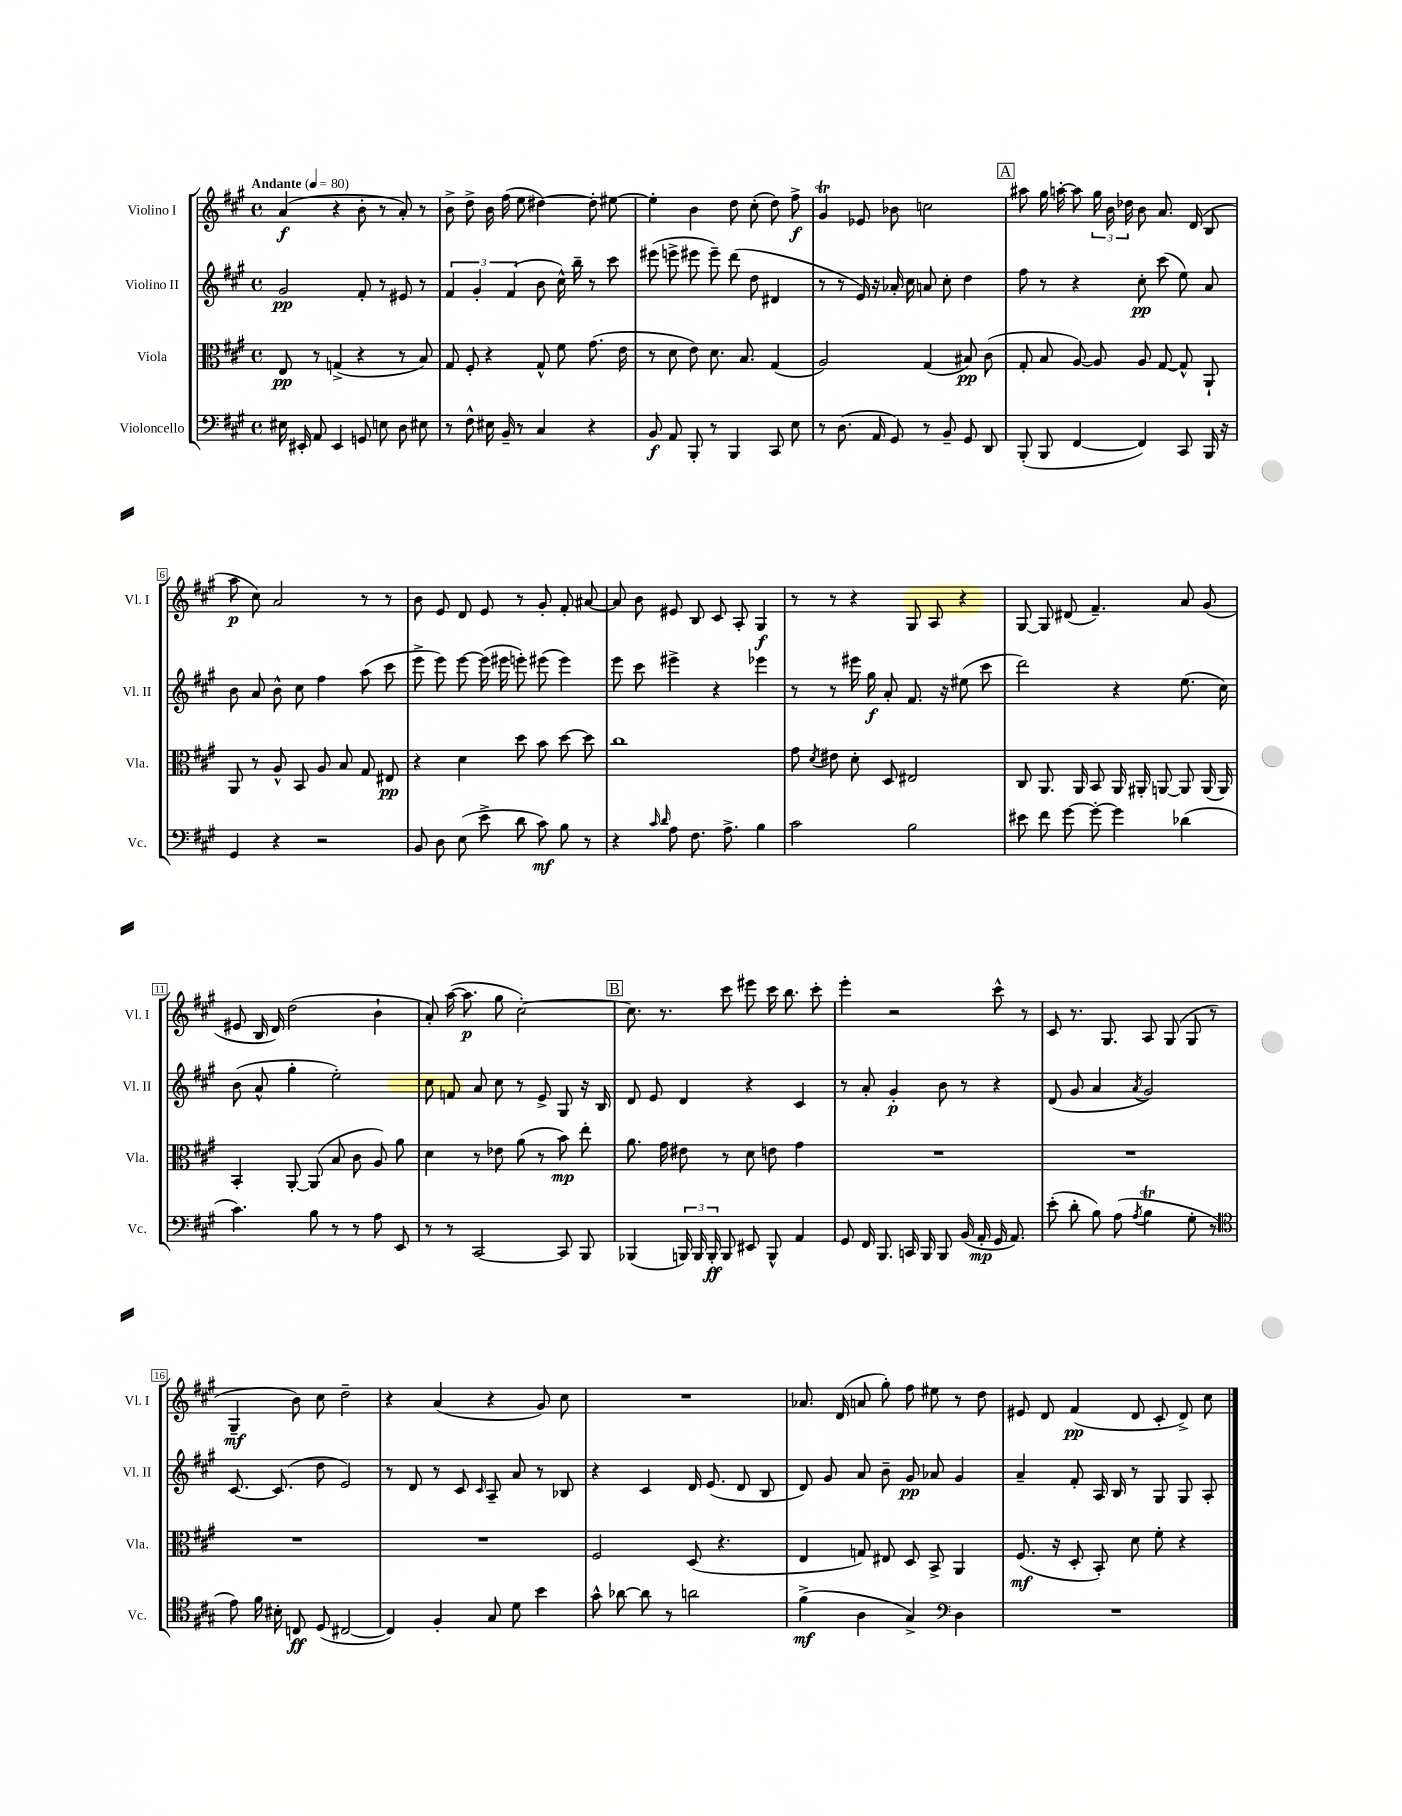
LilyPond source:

<<
\new StaffGroup <<
\new Staff = "s0" \with { instrumentName = "Violino I" shortInstrumentName = "Vl. I" } {
    \clef treble \key a \major \defaultTimeSignature \time 4/4 \tempo "Andante" 4 = 80
    \autoBeamOff a'4\f( r4 b'8-. r8 a'8-.) r8 |
    b'8-> d''8-> b'16 fis''16( e''8 dis''4~) dis''8-. eis''8~ |
    eis''4-. b'4 d''8 cis''8-.( d''8) fis''8->\f |
    gis'4\trill ees'8 bes'8 c''2 |
    \mark \markup { \box "A" } ais''8 gis''16 a''16~-. a''8 \tuplet 3/2 { gis''16 b'16 des''16 } b'8 a'8. d'16( b8 |
    a''8\p cis''8) a'2 r8 r8 |
    b'8 e'8 d'8 e'8 r8 gis'8-. fis'8-. ais'8~ |
    ais'8 b'8 eis'8 b8 cis'8 a8-. gis4\f |
    r8 r8 r4 gis8 a8 r4 |
    gis8~ gis8 dis'8( fis'4.--) a'8 gis'8( |
    eis'8 b16 d'16) d''2( b'4-! |
    a'8-.) a''16~( a''8.\p gis''8 cis''2~-.) |
    \mark \markup { \box "B" } cis''8. r8. cis'''8 eis'''8 cis'''16 b''8. cis'''8-. |
    e'''4-. r2 cis'''8-^ r8 |
    cis'8 r8. gis8. a8 gis8( gis8 r8 |
    gis4--\mf b'8) cis''8 d''2-- |
    r4 a'4( r4 gis'8) cis''8 |
    R1 |
    aes'8. d'16( a'8 gis''8-.) fis''8 eis''8 r8 d''8 |
    eis'8 d'8 fis'4\pp( d'8 cis'8-. d'8->) cis''8 \bar "|." |
}
\new Staff = "s1" \with { instrumentName = "Violino II" shortInstrumentName = "Vl. II" } {
    \clef treble \key a \major \defaultTimeSignature \time 4/4
    \autoBeamOff gis'2\pp fis'8-. r8 eis'8 r8 |
    \tuplet 3/2 { fis'4 gis'4-. fis'4( } b'8 cis''16-^) b''16-- r8 cis'''8 |
    eis'''8( e'''8-> eis'''8 eis'''8--) d'''8( d''8 dis'4 |
    r8 r8 e'16) r16 aes'16-. cis''16 a'8 cis''8-. d''4 |
    \mark \markup { \box "A" } fis''8 r8 r4 cis''8-.\pp cis'''8( e''8) a'8 |
    b'8 a'8 b'8-^ cis''8 fis''4 a''8( cis'''8 |
    e'''8-> e'''8) e'''8~ e'''16( eis'''16 e'''8-.) eis'''8( eis'''4) |
    e'''8 cis'''8 eis'''4-> r4 ees'''4 |
    r8 r8 eis'''16 gis''16\f a'8-. fis'8. r16 eis''8( cis'''8 |
    d'''2) r4 e''8.( cis''16) |
    b'8( a'8-^ gis''4-. e''2-.) |
    cis''8 f'8 a'8 cis''8 r8 e'8-> gis8 r16 b16 |
    \mark \markup { \box "B" } d'8 e'8 d'4 r4 cis'4 |
    r8 a'8-. gis'4-.\p b'8 r8 r4 |
    d'8( gis'8 a'4 \acciaccatura { a'8 } gis'2) |
    cis'8.~ cis'8.( d''8 e'2) |
    r8 d'8 r8 cis'8 \grace { cis'16 } a8-- a'8 r8 bes8 |
    r4 cis'4 d'16 e'8.( d'8 b8 |
    d'8) gis'8 a'8 b'8-- gis'8\pp aes'8 gis'4 |
    a'4-- fis'8-. a16 b16 r8 gis8 gis8 a8-. \bar "|." |
}
\new Staff = "s2" \with { instrumentName = "Viola" shortInstrumentName = "Vla." } {
    \clef alto \key a \major \defaultTimeSignature \time 4/4
    \autoBeamOff e8\pp r8 g4->( r4 r8 b8) |
    gis8 fis8-. r4 gis8-^ fis'8 gis'8.( e'16 |
    r8 d'8 e'8) d'8. b8. gis4( |
    a2) gis4( bis8\pp) cis'8( |
    \mark \markup { \box "A" } gis8-. b8 a8~) a8 a8 gis8~ gis8-^ a,8-! |
    a,8 r8 a8-^ b,8 a8 b8 gis8 eis8\pp |
    r4 d'4 d''8 b'8 d''8~ d''8 |
    cis''1 |
    gis'8 \acciaccatura { d'8 } eis'8 d'8-. d8 eis2 |
    cis8 a,8. a,16 b,8 a,16 ais,16-. a,8~ a,8 a,16( a,16) |
    b,4-. a,8~-. a,8( b8 cis'8 a8) a'8 |
    d'4 r8 ees'8 a'8( r8 b'8\mp) e''8-. |
    \mark \markup { \box "B" } a'8. gis'16 eis'8 r8 d'8 e'8 gis'4 |
    R1 |
    R1 |
    R1 |
    R1 |
    fis2 d8( r4. |
    e4 g8) eis8 d8 b,8-> a,4 |
    fis8.\mf( r16 d8-. b,8-.) d'8 fis'8-. r4 \bar "|." |
}
\new Staff = "s3" \with { instrumentName = "Violoncello" shortInstrumentName = "Vc." } {
    \clef bass \key a \major \defaultTimeSignature \time 4/4
    \autoBeamOff eis16 eis,16-. a,8 eis,4 g,8 e8 d8 eis8 |
    r8 fis8-^ eis16 b,16-- r8 cis4 r4 |
    b,8\f a,8 b,,8-. r8 b,,4 cis,8 e8 |
    r8 d8.( a,16 gis,8) r8 b,8-- gis,8 d,8 |
    \mark \markup { \box "A" } b,,8-.( b,,8 fis,4~ fis,4) cis,8 b,,16 r16 |
    gis,4 r4 r2 |
    b,8 d8 e8( e'8-> d'8 cis'8\mf) b8 r8 |
    r4 \grace { cis'16 d'16 } a8 fis8. a8.-> b4 |
    cis'2 b2 |
    eis'8 fis'8 gis'8~ gis'8~-. gis'4 des'4( |
    cis'4.) b8 r8 r8 a8 e,8 |
    r8 r8 cis,2~ cis,8 b,,8 |
    \mark \markup { \box "B" } bes,,4( \tuplet 3/2 { b,,16) b,,16 b,,16-.\ff } b,,8 eis,8 b,,8-^ a,4 |
    gis,8 fis,16 b,,8. c,16 b,,16 b,,8 b,16( a,16-.\mp gis,16 a,8.) |
    e'8-.( d'8-. b8) a8( \acciaccatura { a8 } b4\trill gis8-. r8 |
    \clef tenor e'8) fis'16 bis16-. c8\ff d8( cis2~ |
    cis4) fis4-. gis8 d'8 b'4 |
    gis'8-^ aes'8~ aes'8 r8 a'2 |
    fis'4->\mf( a4 gis4->) \clef bass d4 |
    R1 \bar "|." |
}
>>
>>
\layout { \context { \Score \override BarNumber.stencil = #(make-stencil-boxer 0.1 0.3 ly:text-interface::print) } }
